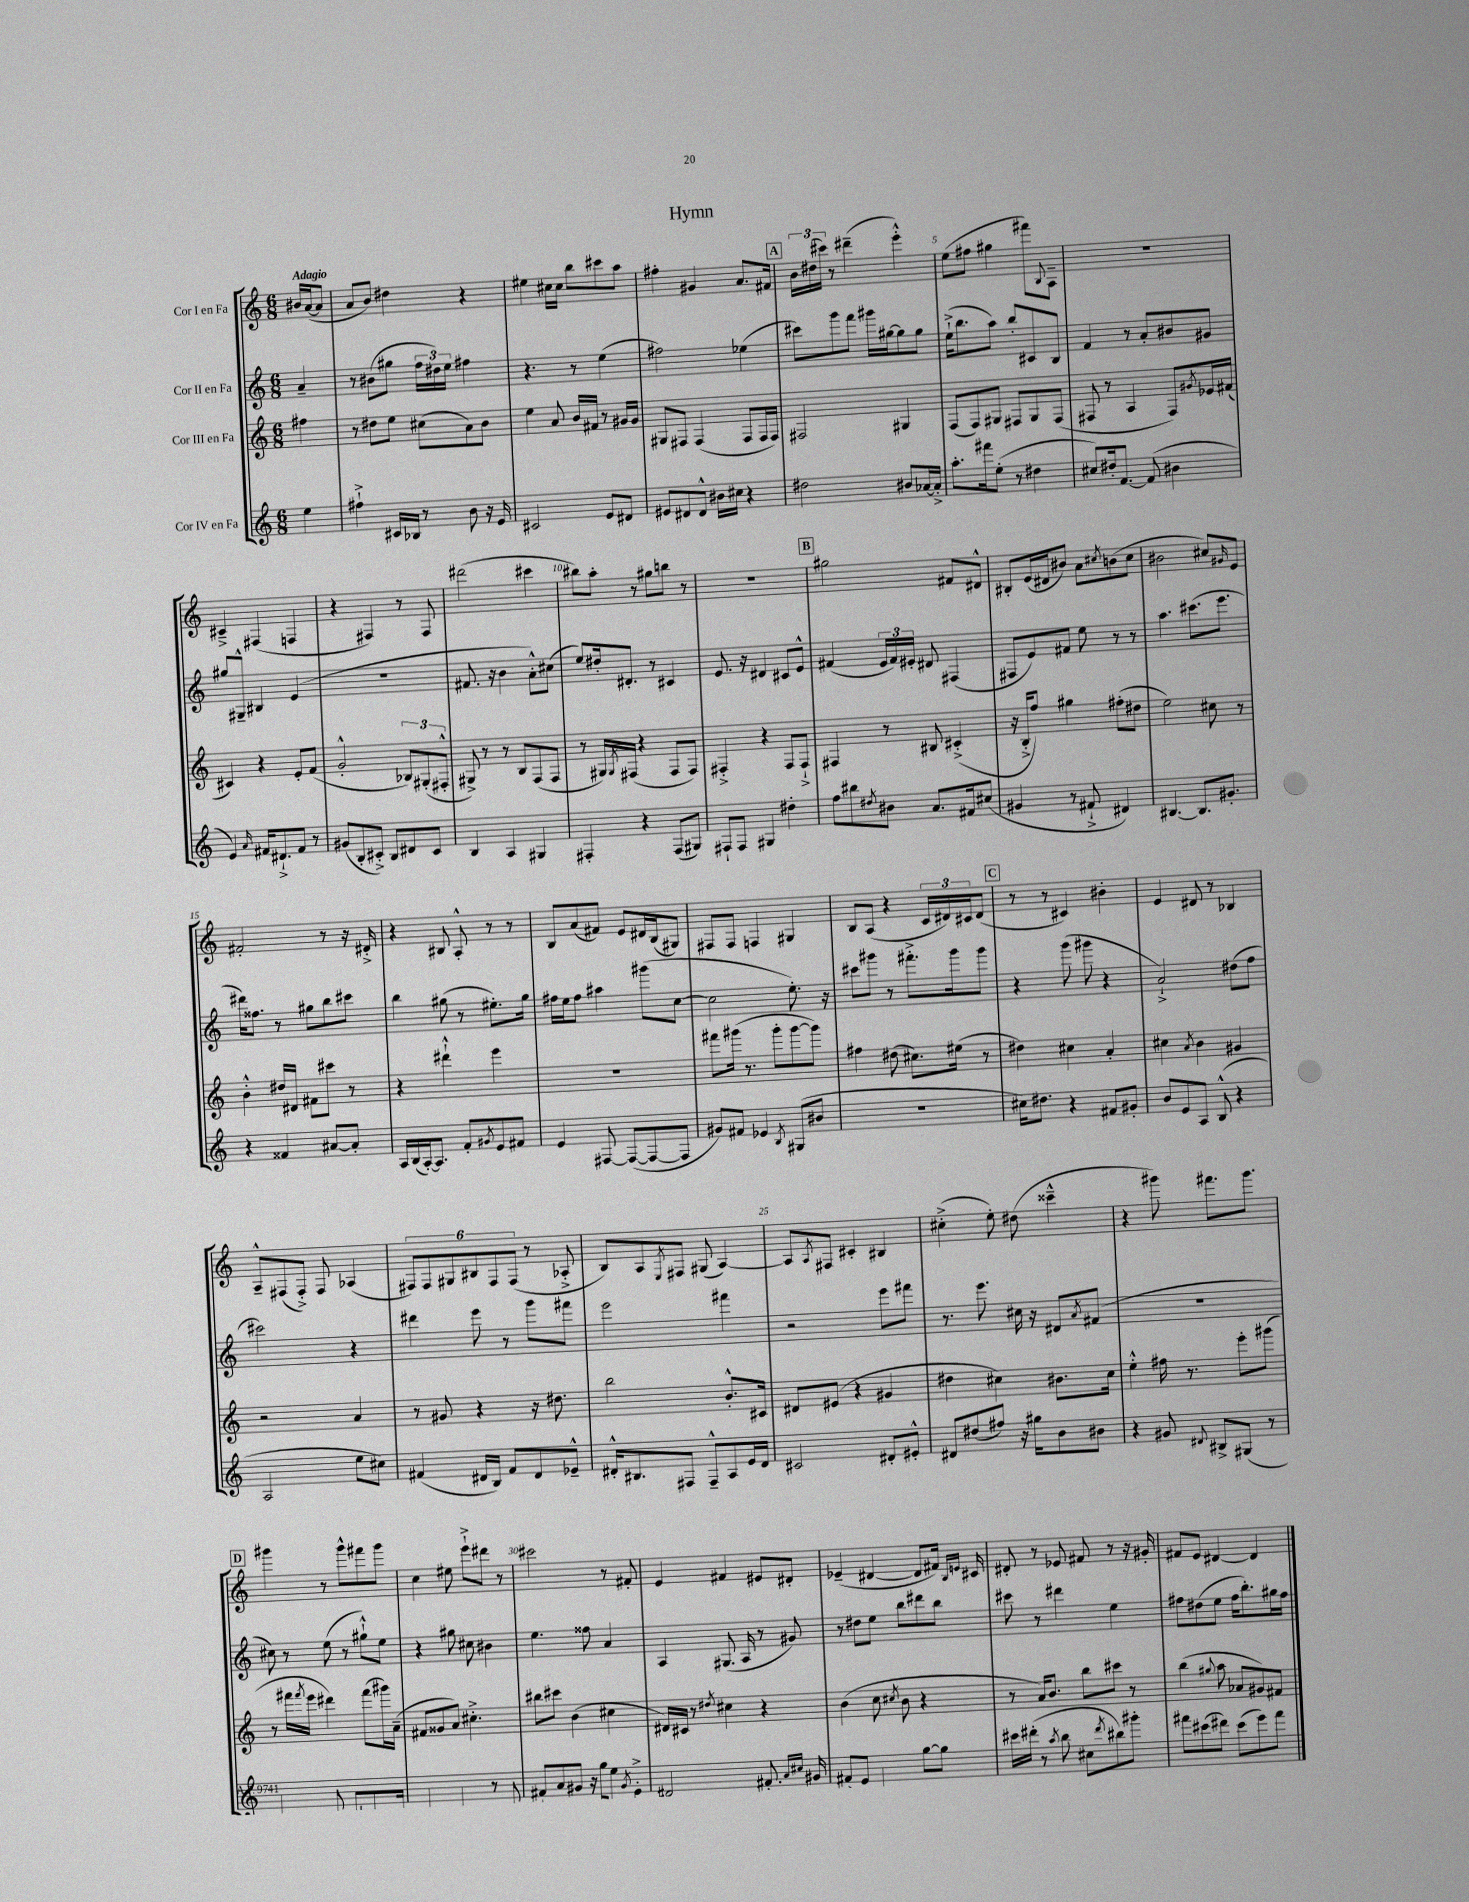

**kern	**kern	**kern	**kern
*staff4	*staff3	*staff2	*staff1
*clefG2	*clefG2	*clefG2	*clefG2
*k[]	*k[]	*k[]	*k[]
*M6/8	*M6/8	*M6/8	*M6/8
4ee	4ff#	4a~	16b#
.	.	.	([16a
.	.	.	8a]
=	=	=	=
4ff#`^	8r	8r	8a
.	8dd#	(8b#	8b)
16c#	8ee	8gg#	4dd#
16B-	.	.	.
8r	(8cc#	24ff	.
.	.	24dd#)	.
.	.	24ee	.
8b	8a)	4ff#	4r
16r	8b	.	.
16e	.	.	.
=	=	=	=
2c#	4ee	4.r	4ee#
.	8a	.	16cc#
.	.	.	16cc#
.	16b	8r	8bb
.	16f#	.	.
8e	8r	(4ee	8ccc#
8d#	16g#	.	8aa
.	16g#	.	.
=	=	=	=
8e#	8G#	2ff#)	4ff#'
8d#	8F#	.	.
8d#^^	(4F#	.	4g#
16b#	.	.	.
16cc#	.	.	.
4r	8F#	(4ee-	8.a
.	16F#	.	.
.	16F#)	.	16f#
=	=	=	=
2dd#	2F#	8ccc#)	24b
.	.	.	(24dd#
.	.	.	24ccc#)
.	.	8ggg	8r
.	.	8fff	(4ddd#~
.	.	16ggg#	.
.	.	[16gg#	.
8b#	4G#	8gg#]	4eee'^^)
[16a-	.	8gg#	.
16a-'^]	.	.	.
=	=	=	=
8.aa'	(8F	(16ee`^	(8ee
.	.	8.bb	.
.	8F)	.	8ff#
16fff#	.	.	.
(8ee'	8G#	8aa)	4gg#
8r	8F#	8bb'	.
4dd#	8G#	8c#	8fff#)
.	.	.	8qqB
.	(8F#	8B	8A~
=	=	=	=
8cc#)	8F#	4f	2.r
16dd#'	8r	.	.
[8.f	.	.	.
.	4A	8r	.
(8f]	.	8a'	.
4b#	8F#)	8b#	.
.	8qg#	.	.
.	16e-	8g#	.
.	(16f#	.	.
=	=	=	=
4e)	4c#)	8gg#	4c#~^
.	.	8G#~^^	.
16qqa	.	.	.
16f#	4r	4B#	(4F#
8.d#`^	.	.	.
8f#	8e'	(4e	4F
8r	(8f	.	.
=	=	=	=
(8g#	2g'^^	2.r	4r
8B'	.	.	.
8c#'^)	.	.	4F#)
8B	.	.	.
8d#	12B-)	.	8r
.	(12G#'	.	.
8c#	.	.	8F#
.	12F#'^^	.	.
=	=	=	=
4B	8G#^)	8.f#	(2ddd#
.	8r	.	.
.	.	16r	.
4A	8r	4b	.
.	8B	.	.
4G#	(8F	8a'^^)	4ccc#
.	8F	(8cc#	.
=	=	=	=
4F#'	8r	8ee)	8bb#)
.	16G#)	16dd#'	8aa'
.	8qG#	.	.
.	(16F#	8.d#'	.
4r	4r	.	8r
.	.	8r	8gg#
(8F#	8F#	4c#	8bb
8G#)	8F#)	.	8r
=	=	=	=
8F#`	4F#'^	8.e	2.r
8F#	.	.	.
.	.	16r	.
4G#	4r	4d#	.
4dd#'	8F#	8c#	.
.	8F#`^	8e^^	.
=	=	=	=
8ff	4F#	(4f#	2gg#
8bb#	.	.	.
8qdd#	.	.	.
8b#	8r	24e	.
.	.	24f#)	.
.	.	24e#'	.
8.a	8B#	8d#	.
.	(4c#'^	(4F#	8f#
16f#	.	.	.
(8cc#	.	.	8d#^^
=	=	=	=
4g#	16r	8F#	8B#'
.	16B'^	.	.
.	8ff)	8e)	(16e
.	.	.	16d#
8r	4gg#	8f#	8b#)
8f#`^	.	8ee	8a
.	.	.	8qcc#
4d#)	(8ff#'	8r	(8b
.	8dd#	8r	8cc#
=	=	=	=
[4.B#	2ee)	4.aa	2b#
8.B#]	.	(8.ccc#	.
.	8cc#	.	8cc#)
8.g#'	.	8.eee	.
.	.	.	16qqg#
.	8r	.	8e
=	=	=	=
4r	4b'^^	16ddd#)	2f#'
.	.	8.ff##	.
4f##	16dd#	8r	.
.	16d#	.	.
.	8f#	8gg#	.
[8a#	8ccc#	8bb	8r
8a#']	8r	8ccc#	16r
.	.	.	16d#'^
=	=	=	=
16A	4r	4bb	4r
(16B	.	.	.
[16A')	.	.	.
8.A]	.	.	.
.	4ddd#`^^	(8gg#	8B#
8f'	.	8r	8A'^^
8qg#	.	.	.
8e	4eee	8.ee#')	8r
8f#	.	.	8r
.	.	16gg#	.
=	=	=	=
4e	2.r	16ff#	8B
.	.	16ee	.
.	.	8ff#	(8a
[8F#	.	4aa#	8f#)
(8F#_	.	.	8e
8F#_	.	(8ggg#	16d#
.	.	.	(16B
8F#]	.	[8cc	8G#)
=	=	=	=
8g#)	8fff#	2cc]	8F#
8f#	(16ggg#	.	8F#
.	8.r	.	.
4e-	.	.	4F
.	8ggg#'	.	.
8qB	.	.	.
(8G#	[8ggg#	8.ee')	4G#
8b#	8ggg#])	.	.
.	.	16r	.
=	=	=	=
2.r	4ff#	8ccc#	8B
.	.	8ggg#	(8A
.	(8dd#	8r	4r
.	8.cc#)	8.fff#'^	.
.	.	.	24c
.	.	.	24d#)
.	(16ee#	16ggg#	.
.	.	.	24c#
.	8r	8ggg#	(8d#
=	=	=	=
16cc#)	4dd#)	4r	8r
8.dd#	.	.	.
.	.	.	8r
4r	4cc#	(8ggg	4c#)
.	.	8ggg#	.
8f#	4a'	4r	4b#'
8g#'	.	.	.
=	=	=	=
8b	4cc#	2a`^)	4e
8e	.	.	.
.	8qa	.	.
8A	4b	.	8d#
(8B^^	.	.	8r
4r	4g#	(8dd#	4B-
.	.	8ff	.
=	=	=	=
2A	2r	2ccc#)	8A~^^
.	.	.	(8F#
.	.	.	8F#'^)
.	.	.	8F#
8ee	4a	4r	(4A-
8cc#)	.	.	.
=	=	=	=
(4f#	8r	4ddd#	12F#)
.	.	.	12F#
.	8g#	.	.
.	.	.	12G#
16d#	4r	8eee	12B#
16B)	.	.	.
.	.	.	12F#
8f#	.	8r	.
.	.	.	(12F#
8d#	16r	8ggg	8r
.	8.dd#	.	.
8e-~^^	.	8fff#	8A-'^
=	=	=	=
16d#'^^	2bb	2eee	8B)
8.B#	.	.	.
.	.	.	8A
.	.	.	8qE
8F#	.	.	8F#
8F#~^^	.	.	(8G#
8A	8.b'^^	4fff#	[4A)
16e	.	.	.
16d#	16c#	.	.
=	=	=	=
2c#	8d#	2r	8A]
.	.	.	8qA
.	(8e#	.	8F#
.	4r	.	4c#'
8d#'	4g#	8eee	4B#
8e#'^^	.	8fff#	.
=	=	=	=
8d#	4dd#	8.r	(4cc#'^
(8dd#	.	.	.
.	.	8.eee	.
8ff#)	4cc#)	.	8ee')
16r	.	16cc#	(8dd#
16gg#	.	16r	.
8b	8.b#	8d#	4ccc##~^^
.	.	8qa	.
8b#	.	(8f#	.
.	16cc#	.	.
=	=	=	=
4r	4ee'^^	2.r	4r
8g#	16ff#	.	8ggg#)
.	8.r	.	.
8qqd#	.	.	.
8B#^	.	.	8.fff#
&(8G#	8eee'	.	.
.	.	.	8.ggg#
8r	(8ggg#	.	.
=	=	=	=
(4F#	8r	8cc#)	4ggg#
.	16fff#	8r	.
.	8qfff#	.	.
.	16eee	.	.
8F#	4ddd#)	(8ee	8r
8G#	.	8r	8ggg#^^
8.A-')	(8fff#	8gg#`^^)	8fff#
.	16ggg#)	8ee	8ggg#
16G#&)	(16a~	.	.
=	=	=	=
[4F#	8f#	4r	4cc
.	8g##	.	.
4F#]	8a)	8gg#	8ee#
.	4.cc#'^	8cc#	8eee`^
8r	.	4b#	8ddd#
8A	.	.	8r
=	=	=	=
8f#`^	8bb#	4.ee	2ccc#
8a	8ccc#	.	.
8g#	(4b	.	.
16r	.	8ff##	.
16gg	.	.	.
8ee	4cc#	4a	8r
8qg#	.	.	.
8e'^	.	.	8f#'
=	=	=	=
2d#	16d#)	4A	4e
.	16c#	.	.
.	8r	.	.
.	8qdd#	.	.
.	4cc#	(8.G#	4f#
.	.	16A	.
8.f#'	4r	8r	8e#
.	.	8g#)	8d#'
16qqa	.	.	.
16qqcc#	.	.	.
16g#	.	.	.
=	=	=	=
(8f#	(4b	8r	(4e-~
8e)	.	8dd#	.
4G#	8cc	8ee	[4d#
.	8qcc#	.	.
.	8b	8bb	.
[8gg	4r	8ddd#	8d#]
8gg]	.	8bb	16f#)
.	.	.	16qqB
.	.	.	16qqe
.	.	.	16c#
=	=	=	=
16ccc#	8r	8ccc#	8d#'
(16ddd#'	.	.	.
8r	16a)	8r	8r
.	8.b	.	.
8qaa	.	.	.
8bb	.	4ddd#	8e-
8cc#	8bb	.	8f#
8qddd#	.	.	.
8bb#)	8ccc#	4ee	8r
8ggg#'	8r	.	16r
.	.	.	16g#'
=	=	=	=
8fff#	(4bb	8ff#	8f#
(8ccc#	.	(8dd#	8e
.	8qqgg#	.	.
8ddd#)	8aa	8ee	[4d#
(8ccc#	8a-	16ff#	.
.	.	8.bb')	.
8eee)	8g#)	.	4d#]
8fff#	8f#	16gg#	.
.	.	16ff#	.
==	==	==	==
*-	*-	*-	*-
